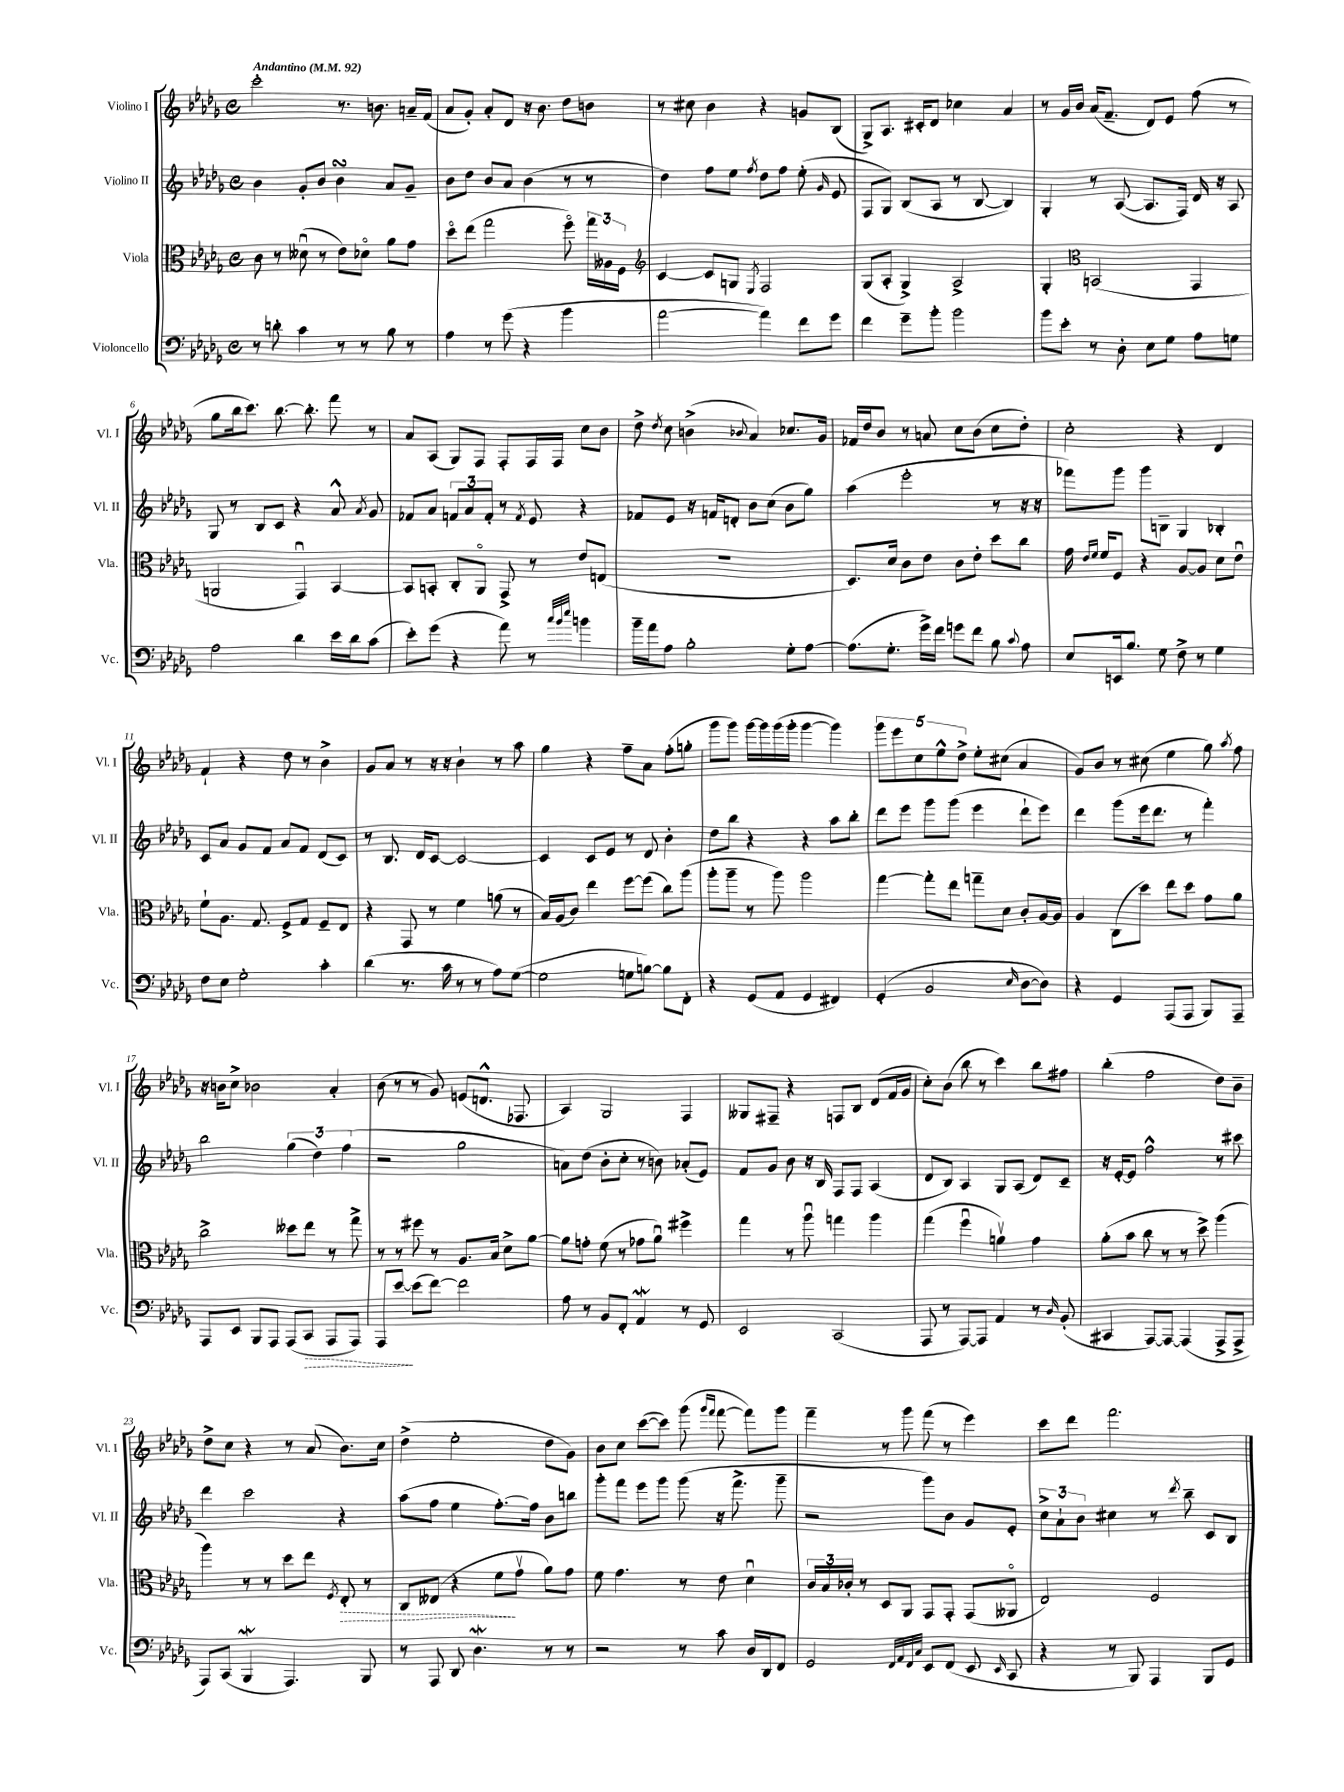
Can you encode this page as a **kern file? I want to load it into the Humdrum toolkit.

**kern	**dynam	**kern	**dynam	**kern	**kern
*part4	*part4	*part3	*part3	*part2	*part1
*staff4	*staff4	*staff3	*staff3	*staff2	*staff1
*I"Violoncello	*	*I"Viola	*	*I"Violino II	*I"Violino I
*I'Vc.	*	*I'Vla.	*	*I'Vl. II	*I'Vl. I
*clefF4	*	*clefC3	*	*clefG2	*clefG2
*k[b-e-a-d-g-]	*	*k[b-e-a-d-g-]	*	*k[b-e-a-d-g-]	*k[b-e-a-d-g-]
*M4/4	*	*M4/4	*	*M4/4	*M4/4
*met(c)	*	*met(c)	*	*met(c)	*met(c)
*MM92	*	*MM92	*	*MM92	*MM92
=1	=1	=1	=1	=1	=1
!	!	!	!	!	!LO:TX:a:B:t=Andantino
8r	.	8c\	.	4b-\	2ccc'\
8dn'\	.	8r	.	.	.
4c\	.	(8d--Xu\	.	8g-'/L	.
.	.	8r	.	8b-/J	.
8r	.	8e-\L)	.	4b-sSSS\	8.r
8r	.	8d-X\J	.	.	.
.	.	.	.	.	8.bn\
8B-\	.	8a-\L	.	8a-/L	.
8r	.	8g-\J	.	8g-~/J	16an~/LL
.	.	.	.	.	(16f/JJ
=2	=2	=2	=2	=2	=2
4A-\	.	8dd-\L	.	8b-\L	8a-/L
.	.	(8ee-\J	.	8dd-\J	8g-'/J)
8r	.	2gg-\	.	8b-/L	8a-'/L
(8g-\	.	.	.	8a-/J	8d-/J
4r	.	.	.	(4b-\	16r
.	.	.	.	.	8.b-\
4b-\	.	8ff\)	.	8r	8dd-\L
.	.	24gg-\LL	.	8r	8bn\J
.	.	24A--X\	.	.	.
.	.	24F\JJ	.	.	.
=3	=3	=3	=3	=3	=3
*	*	*clefG2	*	*	*
[2a-\	.	[4c/	.	4dd-\)	8r
.	.	.	.	.	8cc#X\
.	.	8c/L]	.	8ff\L	4b-\
.	.	8Gn/J	.	8ee-\J	.
.	.	8qE-/	.	8qff/	.
4a-\])	.	2F/	.	8dd-\L	4r
.	.	.	.	8ff\J	.
8f\L	.	.	.	(8ee-'\	8gn/L
.	.	.	.	16qqg-/	.
8g-\J	.	.	.	8e-/	(8B-/J
=4	=4	=4	=4	=4	=4
4f\	.	(8G-/L	.	8F/L	8G-^/L)
.	.	8A-'/J	.	8G-/J)	8.A-/J
8g-~\L	.	4G-^/)	.	(8B-/L	.
.	.	.	.	.	16c#X'/KL
8b-'\J	.	.	.	8A-/J	8d-/J
2b-\	.	2A-^/	.	8r	4cc-X\
.	.	.	.	[8B-/	.
.	.	.	.	4B-/])	4a-/
=5	=5	=5	=5	=5	=5
8b-\L	.	4G-'/	.	4G-'/	8r
8e-'\J	.	.	.	.	16g-/LL
.	.	.	.	.	16b-/JJ
*	*	*clefC3	*	*	*
8r	.	(2BBn/	.	8r	(16a-/KL
.	.	.	.	.	8.f~/J
8D-'\	.	.	.	([8A-/	.
8E-\L	.	.	.	8.A-/L]	8d-/L)
8G-\J	.	.	.	.	8e-/J
.	.	.	.	16F/Jk)	.
8A-\L	.	4GG-/	.	16d-/	(8ff\
.	.	.	.	16r	.
8Gn\J	.	.	.	8A-/	8r
!!LO:LB:g=z
=6	=6	=6	=6	=6	=6
2A-\	.	2AAn/	.	8G-/	8gg-\L
.	.	.	.	8r	16bb-\k
.	.	.	.	.	8.ccc\J)
.	.	.	.	8B-/L	.
.	.	.	.	8c/J	[8.bb-\
4d-\	.	4GG-u/)	.	4r	.
.	.	.	.	.	8.bb-'\]
16e-\LL	.	[4BB-/	.	8a-^^/	8fff\
16d-\J	.	.	.	.	.
.	.	.	.	8qa-/	.
(8c\J	.	.	.	8g-/	8r
=7	=7	=7	=7	=7	=7
8e-'\L)	.	8BB-/L]	.	8f-X/L	8a-/L
(8g-\J	.	8BBn'/J	.	8a-/J	(8A-/J
4r	.	8C'/L	.	12fn/L	8G-/L)
.	.	.	.	12a-/	.
.	.	8AA-/J	.	.	8F/J
.	.	.	.	12f'/J	.
8a-\)	.	8GG-^/	.	8r	8F'/L
.	.	.	.	8qf/	.
8r	.	8r	.	8e-/	16F/L
.	.	.	.	.	16F/JJ
32qqcc/LLL	.	.	.	.	.
32qqb-/	.	.	.	.	.
32qqee-/JJJ	.	.	.	.	.
4bn\	.	8e-/L	.	4r	8cc\L
.	.	(8En/J	.	.	8b-\J
=8	=8	=8	=8	=8	=8
16b-~\LL	.	1r	.	8f-X/L	8dd-^\
16a-\J	.	.	.	.	.
.	.	.	.	.	8qdd-/
8A-\J	.	.	.	8e-/J	8cc\
2B-'\	.	.	.	16r	(4bn^\
.	.	.	.	16fn/KL	.
.	.	.	.	8dn'/J	.
.	.	.	.	.	8qqb-X/
.	.	.	.	8b-\L	4a-/)
.	.	.	.	(8cc\J	.
8G-'\L	.	.	.	8b-\L	8.cc-X/L
[8A-\J	.	.	.	8gg-\J)	.
.	.	.	.	.	16g-/Jk
=9	=9	=9	=9	=9	=9
(8.A-\L]	.	8.D-/L)	.	(4aa-\	16f-X/LL
.	.	.	.	.	16dd-/J
.	.	.	.	.	8b-/J
8.G-'\J	.	16d-/Jk	.	.	.
.	.	8c\L	.	2eee-'\	8r
16g-^\LL)	.	8e-\J	.	.	8an/
16f\JJ	.	.	.	.	.
8gn\L	.	8c\L	.	.	8cc\L
8f\J	.	8e-'\J	.	.	(8b-\J
8B-\	.	8dd-\L	.	8r	8cc\L
8qqc/	.	.	.	.	.
8A-\	.	8cc\J	.	16r	8dd-'\J)
.	.	.	.	16r	.
=10	=10	=10	=10	=10	=10
8E-/L	.	16g-\	.	8fff-X\L)	2cc'\
.	.	16qqe-/LL	.	.	.
.	.	16qqf/JJ	.	.	.
.	.	16f/KL	.	.	.
16EEn/k	.	8F/J	.	8ggg-\J	.
8.B-/J	.	.	.	.	.
.	.	4r	.	8ggg-\L	.
8G-\	.	.	.	8Bn~\J	.
8F^\	.	[8A-/L	.	4G-/	4r
8r	.	8A-/J]	.	.	.
4G-\	.	8d-\L	.	4B-X'/	4d-/
.	.	8e-u\J	.	.	.
!!LO:LB:g=z
=11	=11	=11	=11	=11	=11
8F\L	.	8f`\L	.	8c/L	4f`/
8E-\J	.	8.A-\J	.	8a-/J	.
2G-'\	.	.	.	8g-/L	4r
.	.	8.G-/	.	.	.
.	.	.	.	8f/J	.
.	.	8F^/L	.	8a-/L	8dd-\
.	.	8G-/J	.	8f/J	8r
4c'\	.	8F~/L	.	(8d-/L	4b-^\
.	.	8E-/J	.	8c/J)	.
=12	=12	=12	=12	=12	=12
(4d-\	.	4r	.	8r	8g-/L
.	.	.	.	8.B-/	8a-/J
8.r	.	8GG-/	.	.	8r
.	.	.	.	16d-/KL	.
.	.	8r	.	[8c/J	16r
16c\	.	.	.	.	16r
8r	.	4f\	.	2c/_	4b-`\
8r	.	.	.	.	.
8A-\L)	.	(8an\	.	.	8r
([8G-\J	.	8r	.	.	8aa-\
=13	=13	=13	=13	=13	=13
2G-\]	.	16B-/LL)	.	4c/]	4gg-\
.	.	(16A-/J	.	.	.
.	.	8c/J)	.	.	.
.	.	4ee-\	.	8c/L	4r
.	.	.	.	8e-/J	.
8Gn\L	.	[8ff\L	.	8r	8ff~\L
[8Bn\J)	.	(8ff\J]	.	8d-/	8a-\J
8B\L]	.	8cc\L)	.	4b-'\	(8ff'\L
8FF'\J	.	(8aa-\J	.	.	8ggn'\J
=14	=14	=14	=14	=14	=14
4r	.	8aa-'\L	.	8dd-\L	8ggg-\L
.	.	8aa-~\J	.	8bb-\J	8ggg-\J)
(8GG-/L	.	8r	.	4r	[16ggg-\LL
.	.	.	.	.	16ggg-\]
8AA-/J	.	8aa-\)	.	.	(16ggg-\
.	.	.	.	.	16ggg-'\JJ
4GG-/	.	2aa-\	.	4r	[4ggg-\
4FF#X/)	.	.	.	8aa-\L	4ggg-\])
.	.	.	.	8bb-'\J	.
=15	=15	=15	=15	=15	=15
(4GG-'/	.	[4gg-\	.	8ddd-\L	10ggg-\L
.	.	.	.	.	10eee-\
.	.	.	.	8eee-\J	.
.	.	.	.	.	10cc\
2BB-/	.	8gg-'\L]	.	8ggg-\L	.
.	.	.	.	.	10ee-^^\
.	.	8ee-\J	.	(8ggg-\J	.
.	.	.	.	.	10dd-^\J
.	.	8ggn~\L	.	4eee-\	8ee-'\L
.	.	8d-\J	.	.	(8cc#X\J
16qqE-/	.	.	.	.	.
[8D-\L	.	8c'/L	.	8ddd-`\L	4a-/
8D-\J])	.	[16A-/L	.	8eee-\J)	.
.	.	16A-/JJ]	.	.	.
=16	=16	=16	=16	=16	=16
4r	.	4A-/	.	4ddd-\	8g-/L)
.	.	.	.	.	8b-/J
4GG-/	.	(8C\L	.	(8ggg-\L	8r
.	.	8dd-\J)	.	16eee-\k	(8cc#X\
.	.	.	.	8.ddd-\J	.
(8AAA-/L	.	8ee-\L	.	.	4ee-\
8AAA-/J	.	8dd-\J	.	8r	.
8BBB-/L)	.	8g-\L	.	4fff'\)	8gg-\)
.	.	.	.	.	8qaa-/
8AAA-~/J	.	8a-\J	.	.	8ff\
!!LO:LB:g=z
=17	=17	=17	=17	=17	=17
8AAA-/L	.	2cc^\	.	2bb-\	16r
.	.	.	.	.	16bn\KL
8EE-/J	.	.	.	.	8cc^\J
8BBB-/L	.	.	.	.	2b-X\
8AAA-/J	.	.	.	.	.
(8AAA-/L	.	8dd--X\L	.	(6gg-\	.
!	!LO:HP:b	!	!	!	!
8CC/J	>	8ee-\J	.	.	.
.	.	.	.	6dd-\)	.
8AAA-/L	.	8r	.	.	4a-'/
.	.	.	.	(6ff\	.
8AAA-/J)	.	8gg-^\	.	.	.
=18	=18	=18	=18	=18	=18
8AAA-/L	.	8r	.	2r	(8b-\
[8e-/J	.	8r	.	.	8r
(8e-\L]	]	8ff#X\	.	.	8r
[8f\J)	.	8r	.	.	8g-/)
2f\]	.	8.A-/L	.	2gg-\	(8en/L
.	.	.	.	.	8.dn^^/J
.	.	16B-/Jk	.	.	.
.	.	8d-^\L	.	.	.
.	.	.	.	.	8.F-X/
.	.	[8a-\J	.	.	.
=19	=19	=19	=19	=19	=19
8A-\	.	8a-\L]	.	8an\L)	4A-/)
8r	.	8gn'\J	.	(8dd-\J	.
8BB-/L	.	(8f\	.	8b-'\L	2G-/
8FF'/J	.	8r	.	8cc'\J	.
4AA-W/	.	8g-X\L	.	8r	.
.	.	8a-u\J)	.	8bn\)	.
8r	.	4ff#X^\	.	(8a-X'/L	4F/
8GG-/	.	.	.	8e-/J)	.
=20	=20	=20	=20	=20	=20
2EE-/	.	4gg-\	.	8f/L	8G--X/L
.	.	.	.	8g-/J	8F#X~/J
.	.	8r	.	8b-\	4r
.	.	8aa-u\	.	16r	.
.	.	.	.	16B-/	.
(2CC/	.	4ggn\	.	8F/L	8Fn/L
.	.	.	.	8F/J	8B-/J
.	.	4aa-\	.	(4A-/	(8d-/L
.	.	.	.	.	16f/L
.	.	.	.	.	16g-/JJ
=21	=21	=21	=21	=21	=21
8AAA-/	.	(4gg-\	.	8d-/L	8cc'\L)
8r	.	.	.	8B-/J)	(8b-\J
[8AAA-/L)	.	4ffu\	.	4A-/	8bb-\
8AAA-/J]	.	.	.	.	8r
4AA-/	.	4anv\)	.	8G-/L	4ccc\)
.	.	.	.	(8A-/J	.
8r	.	4g-\	.	8d-/L)	8bb-\L
16qqD-/	.	.	.	.	.
(8BB-'/	.	.	.	8c~/J	8ff#X\J
=22	=22	=22	=22	=22	=22
4CC#X/	.	(8a-'\L	.	16r	(4bb-'\
.	.	.	.	[16e-'/KL	.
.	.	8b-\J	.	8e-/J]	.
[8AAA-/L)	.	8cc\	.	2ff^^\	2ff\
8AAA-/J_	.	8r	.	.	.
(4AAA-/]	.	8r	.	.	.
.	.	8dd-^\)	.	.	.
8AAA-^/L	.	(4aa-\	.	8r	8dd-\L)
8AAA-^/J	.	.	.	8ccc#X\	8b-~\J
!!LO:LB:g=z
=23	=23	=23	=23	=23	=23
8AAA-/L)	.	4aa-\)	.	4ddd-\	8dd-^\L
(8CC/J	.	.	.	.	8cc\J
4BBB-W/	.	8r	.	2ccc\	4r
.	.	8r	.	.	.
4.AAA-/)	.	8dd-\L	.	.	8r
.	.	8ee-\J	.	.	(8a-/
.	.	8qF/	.	.	.
!	!	!	!LO:HP:b	!	!
.	.	8E-'/	>	4r	8.b-\L)
8BBB-/	.	8r	.	.	.
.	.	.	.	.	16cc\Jk
=24	=24	=24	=24	=24	=24
8r	.	8C/L	.	(8aa-\L	(4dd-^\
8AAA-/	.	(8E--X/J	.	8ff\J	.
8DD-/	.	4r	.	4ee-\	2ee-'\
4.D-w\	.	.	.	.	.
.	.	8f\L	.	[8.ff'\L)	.
.	.	8g-v\J	]	.	.
.	.	.	.	16ff\Jk]	.
8r	.	8a-\L)	.	8b-\L	8dd-\L
8r	.	8g-\J	.	8bbn\J	8g-\J)
=25	=25	=25	=25	=25	=25
2r	.	8f\	.	8ggg-'\L	8b-\L
.	.	4.g-\	.	8fff\J	8cc\J
.	.	.	.	8eee-\L	([8ccc\L
.	.	.	.	8ggg-\J	8ccc\J])
8r	.	8r	.	(8ggg-\	(8ggg-\
.	.	.	.	.	16qqggg-/LL
.	.	.	.	.	16qqfff/JJ
8c\	.	8e-\	.	16r	[8fff\
.	.	.	.	8.fff^\	.
16D-/LL	.	4d-u\	.	.	8fff\L])
16DD-/J	.	.	.	.	.
8FF/J	.	.	.	8ggg-~\	8ggg-\J
=26	=26	=26	=26	=26	=26
2GG-/	.	24c/LL	.	2r	4fff~\
.	.	24B-/	.	.	.
.	.	24c-X'/JJ	.	.	.
.	.	8r	.	.	.
.	.	8D-/L	.	.	8r
.	.	8AA-/J	.	.	8ggg-\
32qqFF/LLL	.	.	.	.	.
32qqAA-/	.	.	.	.	.
32qqFF/	.	.	.	.	.
32qqC/JJJ	.	.	.	.	.
8EE-/L	.	8GG-/L	.	8ggg-\L)	(8fff\
(8FF/J	.	8GG-'/J	.	8b-\J	8r
8EE-/	.	(8GG-/L	.	8g-/L	4eee-\)
16qqEE-/	.	.	.	.	.
8CC/	.	8AA--X/J	.	8e-'/J	.
=27	=27	=27	=27	=27	=27
4r	.	2E-/)	.	12cc^\L	8ccc\L
.	.	.	.	12a-`\	.
.	.	.	.	.	8ddd-\J
.	.	.	.	12b-\J	.
8r	.	.	.	4cc#X\	2.fff\
8BBB-/)	.	.	.	.	.
4AAA-/	.	2F/	.	8r	.
.	.	.	.	8qddd-/	.
.	.	.	.	8bb-~\	.
8BBB-/L	.	.	.	8c/L	.
8GG-/J	.	.	.	8B-/J	.
==	==	==	==	==	==
*-	*-	*-	*-	*-	*-
